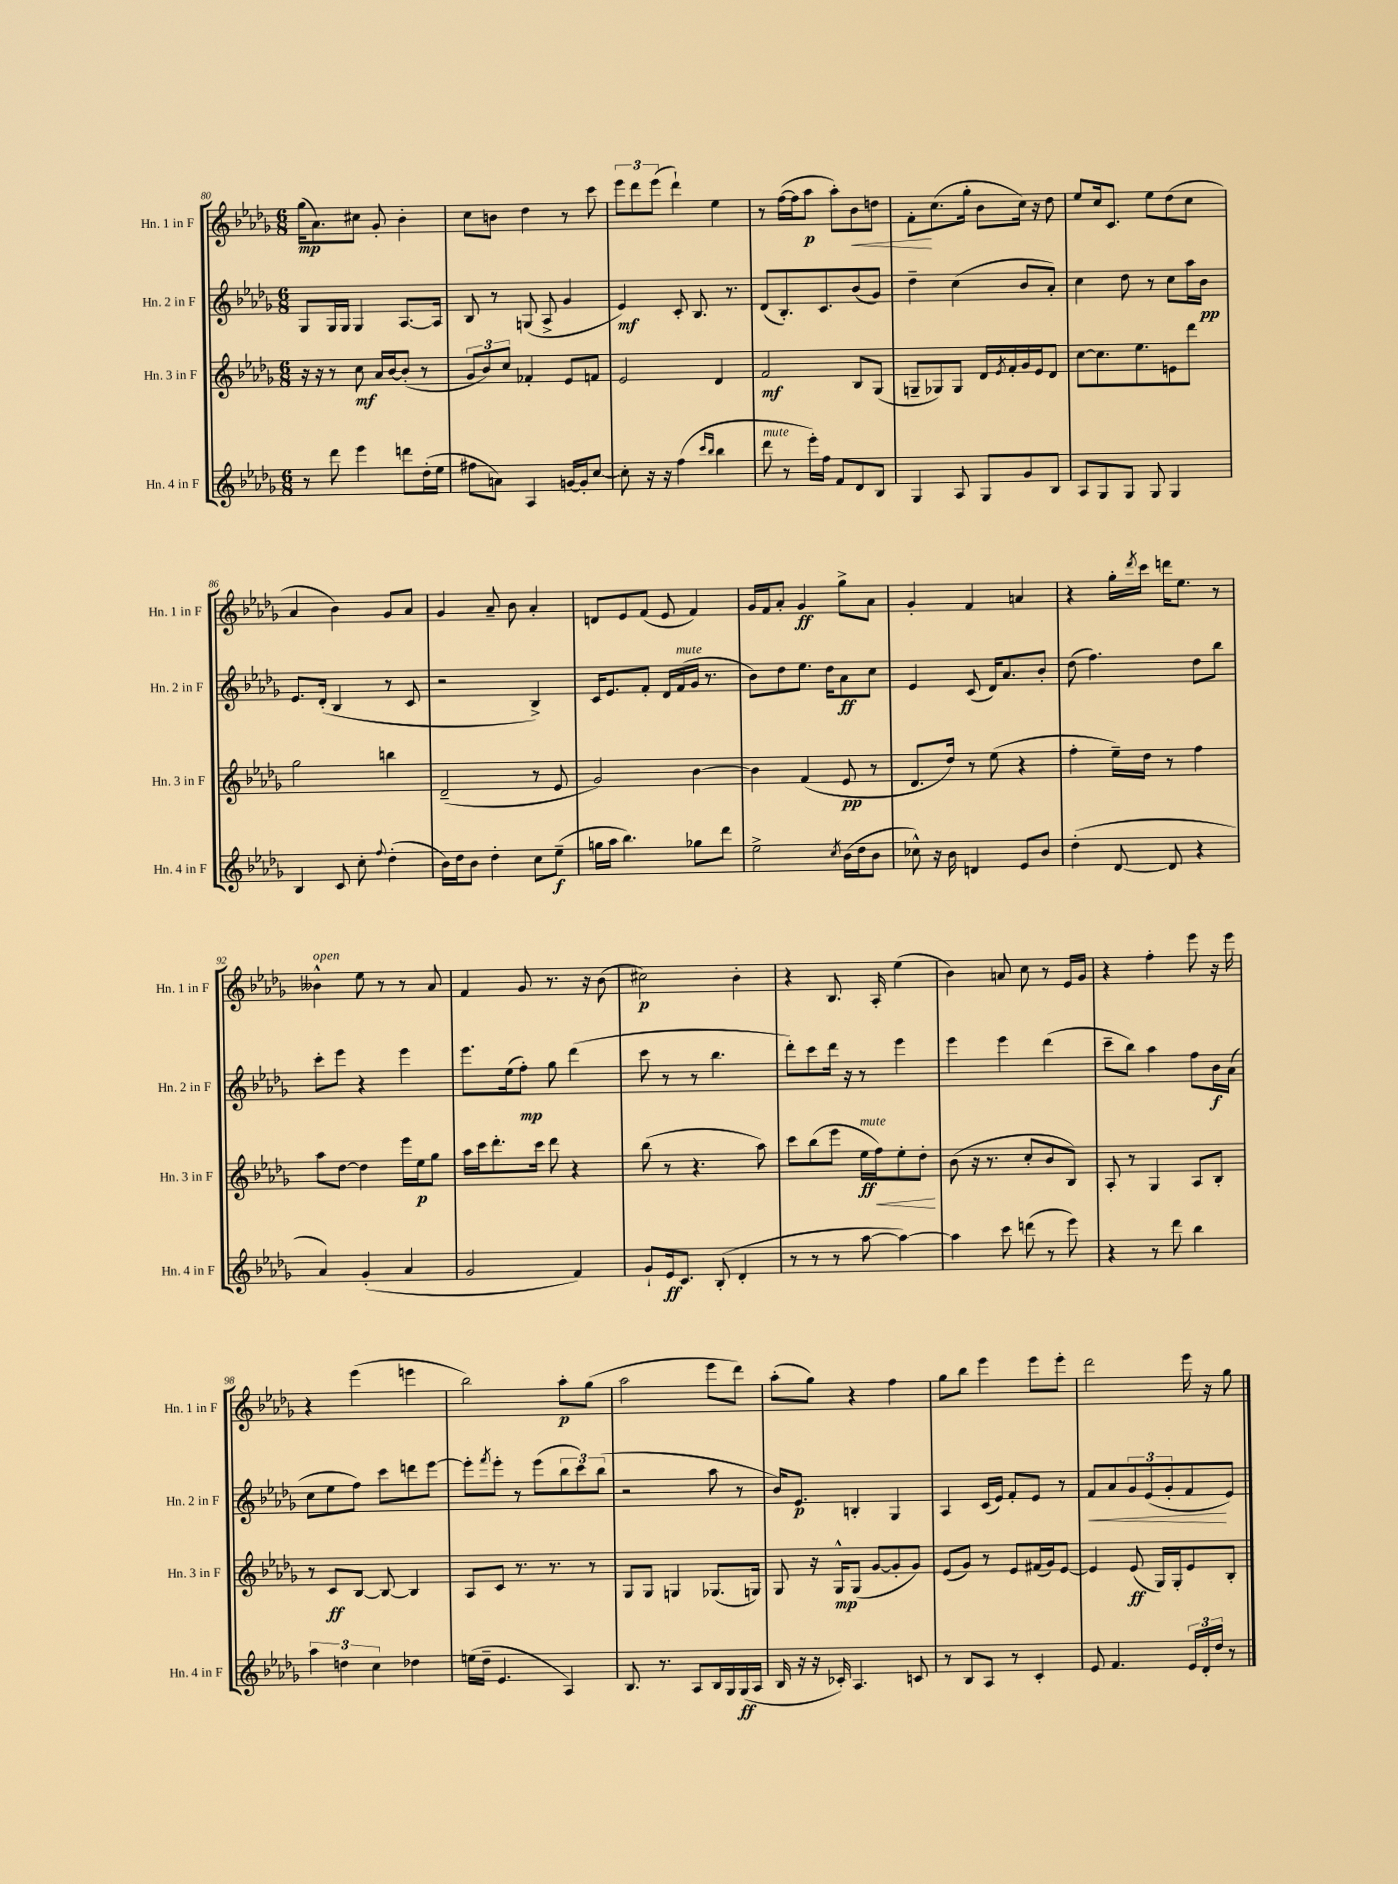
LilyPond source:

<<
\new StaffGroup <<
\new Staff = "s0" \with { instrumentName = "Hn. 1 in F" shortInstrumentName = "Hn. 1 in F" } {
    \clef treble \key des \major \numericTimeSignature \time 6/8
    ges''16\mp( aes'8.) cis''8 ges'8-. bes'4-. |
    c''8 b'8 des''4 r8 c'''8 |
    \tuplet 3/2 { ees'''8 des'''8 ees'''8( } des'''4-!) ees''4 |
    r8 f''16~( f''16 aes''8\p aes''8-.) bes'8\< d''8 |
    f'8-.\! c''8.( ges''16-. bes'8 c''16) r16 des''8 |
    ees''8 c''16 c'8. ees''8 des''8( c''8 |
    aes'4 bes'4) ges'8 aes'8 |
    ges'4 aes'8-- bes'8 aes'4-. |
    d'8 ees'8 f'8( ees'8 f'4) |
    ges'16 f'16 aes'8-. ges'4\ff ges''8-> aes'8 |
    ges'4-. f'4 a'4 |
    r4 ges''16-. \acciaccatura { des'''8 } c'''16 d'''16 ees''8. r8 |
    beses'4-^^\markup { \italic "open" } ees''8 r8 r8 aes'8 |
    f'4 ges'8 r8. r16 bes'8( |
    cis''2\p) bes'4-. |
    r4 bes8. aes16-. ees''4( |
    bes'4) a'8 c''8 r8 ees'16 ges'16 |
    r4 f''4-. ees'''8 r16 ees'''16 |
    r4 ees'''4( e'''4 |
    bes''2) aes''8-.\p ges''8( |
    aes''2 ees'''8 des'''8) |
    aes''8-.( ges''8) r4 f''4 |
    ges''8 bes''8 ees'''4 ees'''8 ees'''8-. |
    des'''2 ees'''16 r16 ges''8 \bar "|." |
}
\new Staff = "s1" \with { instrumentName = "Hn. 2 in F" shortInstrumentName = "Hn. 2 in F" } {
    \clef treble \key des \major \numericTimeSignature \time 6/8
    ges8 ges16 ges16 ges4 aes8.~ aes16 |
    bes8 r8 g8( aes8-> ges'4 |
    ees'4\mf) c'8-. bes8. r8. |
    des'8( bes8.-.) c'8. bes'8( ges'8) |
    des''4-- c''4( bes'8 aes'8-.) |
    c''4 des''8 r8 c''8 aes''16 bes'16\pp |
    ees'8. des'16-.( bes4 r8 c'8 |
    r2 bes4->) |
    c'16 ees'8. f'8-. des'16 f'16^\markup { \italic "mute" }( ges'16 r8. |
    bes'8) des''8 ees''8. des''16 aes'8\ff c''8 |
    ees'4 c'8( des'16) aes'8. bes'8-. |
    des''8( f''4.) des''8 bes''8 |
    c'''8-. ees'''8 r4 ees'''4 |
    ees'''8. ees''16( f''8-.\mp) ges''8 des'''4( |
    c'''8 r8 r8 bes''4. |
    des'''8-.) c'''8 des'''16 r16 r8 ees'''4 |
    ees'''4 ees'''4 des'''4( |
    c'''8-- bes''8) aes''4 f''8 bes'16\f aes'16( |
    c''8 ees''8 f''8) c'''8 d'''8 ees'''8~ |
    ees'''8-. \acciaccatura { f'''8 } ees'''8-. r8 ees'''8( \tuplet 3/2 { bes''8 c'''8) bes''8( } |
    r2 aes''8 r8 |
    bes'16) ees'8.\p b4-. ges4 |
    aes4 c'16( ees'16) f'8-. ees'8 r8 |
    f'8\< aes'8 \tuplet 3/2 { ges'8 ees'8( ges'8-. } f'8\! ees'8) \bar "|." |
}
\new Staff = "s2" \with { instrumentName = "Hn. 3 in F" shortInstrumentName = "Hn. 3 in F" } {
    \clef treble \key des \major \numericTimeSignature \time 6/8
    r16 r16 r8 c''8\mf aes'16 bes'16~ bes'8-.( r8 |
    \tuplet 3/2 { ges'8 bes'8) c''8 } fes'4-. ees'8 f'8 |
    ees'2 des'4 |
    f'2\mf bes8 ges8( |
    g8-- ges8) ges8 des'16 \acciaccatura { ees'8 } f'16-. ges'16 ees'16 des'8 |
    c''8~ c''8. ees''8. e'8 des'''8 |
    ges''2 b''4 |
    des'2--( r8 ees'8 |
    ges'2) bes'4~ |
    bes'4 f'4( ees'8\pp r8 |
    des'8. des''16) r8 ees''8( r4 |
    f''4-. ees''16--) des''16 r8 f''4 |
    aes''8 des''8~ des''4 ees'''16 ees''16\p ges''8 |
    aes''16 c'''16 des'''8.-. c'''16 des'''8 r4 |
    bes''8( r8 r4. aes''8) |
    c'''8 bes''8( ees'''8 ees''16\ff^\markup { \italic "mute" } f''16\<) ees''8-. des''8-.\! |
    bes'8( r16 r8. c''8-. bes'8 bes8) |
    aes8-. r8 ges4 aes8 bes8-. |
    r8 c'8\ff bes8~ bes8~ bes4 |
    aes8 c'8 r8. r8. r8 |
    ges8 ges8 g4 ges8.( g16) |
    ges8 r16 ges16-^\mp ges8( ges'8~ ges'8-. ges'8) |
    ees'8( ges'8) r8 ees'8 fis'16( ges'16) ees'8~ |
    ees'4 ees'8\ff( ges16) ges16-. ees'8 bes8-. \bar "|." |
}
\new Staff = "s3" \with { instrumentName = "Hn. 4 in F" shortInstrumentName = "Hn. 4 in F" } {
    \clef treble \key des \major \numericTimeSignature \time 6/8
    r8 des'''8 ees'''4 d'''8 des''16-.( ees''16 |
    fis''8 a'8) aes4 g'16~ g'16-. c''8~ |
    c''8-. r16 r16 f''4( \grace { c'''16 bes''16 } bes''4 |
    des'''8^\markup { \italic "mute" } r8 ees'''16-.) f''16 f'8 des'8 bes8 |
    ges4 aes8 ges8 ges'8 bes8 |
    aes8 ges8 ges8 ges8 ges4 |
    bes4 c'8 c''8-. \appoggiatura { f''8 } des''4-.( |
    bes'16) des''16 bes'8 des''4-. c''8 ees''8--\f( |
    g''16 aes''16 bes''4.) ges''8 des'''8 |
    ees''2-> \acciaccatura { c''8 } bes'16( des''16 bes'8 |
    ces''8-^) r16 bes'16 d'4 ees'8 bes'8 |
    des''4-.( des'8~ des'8 r4 |
    aes'4) ges'4-.( aes'4 |
    ges'2 f'4) |
    ges'8-! ees'16\ff c'8. bes8-.( des'4-. |
    r8 r8 r8 aes''8~ aes''4~) |
    aes''4 c'''8 d'''8( r8 ees'''8) |
    r4 r8 des'''8 bes''4 |
    \tuplet 3/2 { aes''4 d''4 c''4 } des''4 |
    e''16( des''16-- ees'4. aes4) |
    bes8. r8. aes8 bes16 ges16 ges16\ff( aes16 |
    bes16 r16 r16 ces'16-.) aes4. c'8 |
    r8 bes8 aes8 r8 c'4-. |
    ees'8 f'4. \tuplet 3/2 { ees'16 des'16-. des''16 } r8 \bar "|." |
}
>>
>>
\layout { \context { \Score currentBarNumber = #80 } }
